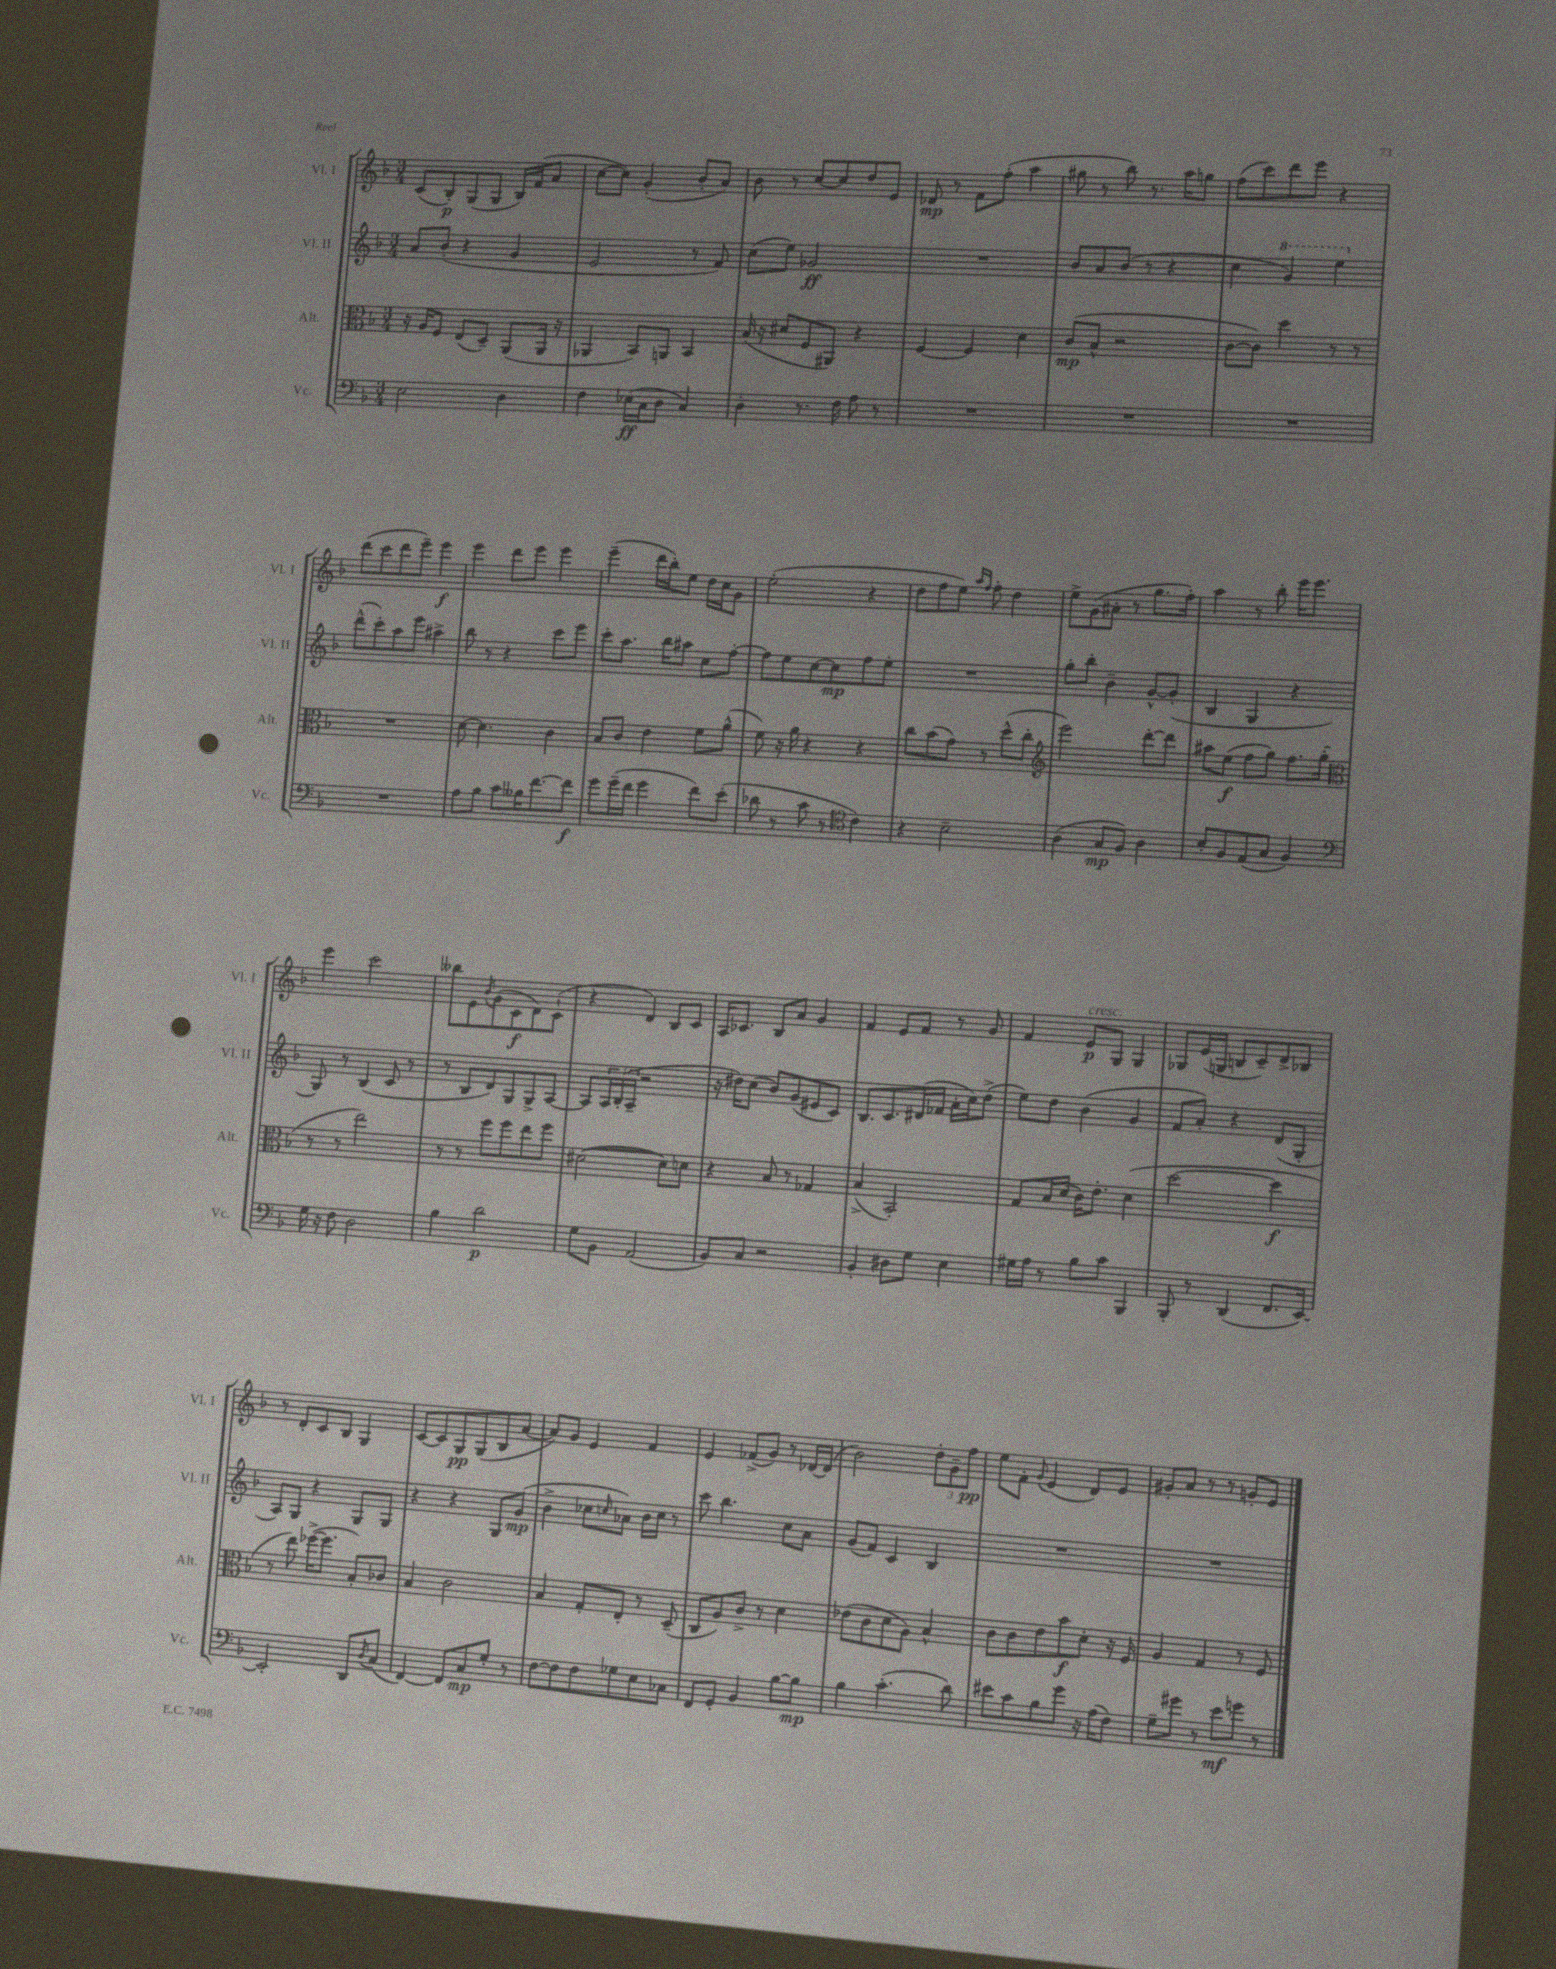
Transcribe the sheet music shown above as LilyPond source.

<<
\new StaffGroup <<
\new Staff = "s0" \with { instrumentName = "Vl. I" shortInstrumentName = "Vl. I" } {
    \clef treble \key f \major \numericTimeSignature \time 3/4
    c'8( bes8-.\p) g8( g8 bes16) f'16( a'8 |
    c''8~ c''8) g'4-.( bes'8-. a'8) |
    bes'8 r8 c''8~ c''8 d''8 e'8 |
    des'8\mp r8 f'8 f''8-.( a''4 |
    gis''8 r8 bes''8) r8. a''16 g''8 |
    f''8( c'''8) d'''8 e'''8 r4 |
    d'''8( c'''8 d'''8 e'''8--) e'''4\f |
    e'''4 d'''8 e'''8 e'''4 |
    e'''4--( d'''16 bes''16-.) e''8 d''16 c''16 g'8 |
    e''2-.( r4 |
    d''8 f''8 e''8) \grace { a''16 f''16 } f''8-. d''4 |
    e''8-> g'8( ais'8-. r8 g''8. f''16-.) |
    a''4 r8 bes''8-. e'''16 e'''8. |
    e'''4 c'''2 |
    beses''8 e'8 \acciaccatura { bes'8 } g'8( c'8\f d'8) c'8-!( |
    r4 d'4) bes8 c'8 |
    a16 ces'8. bes8 a'8 g'4 |
    f'4 e'8 f'8 r8 g'8 |
    f'4 e'8\p^\markup { \italic "cresc." } g8 g4 |
    ges8 e'16( g16 b8 c'8--) d'8-> bes8 |
    r8 d'8-. c'8 bes8 g4 |
    c'8~ c'8 g8\pp g8( bes8 a'8~ |
    a'8) g'8 e'4 f'4 |
    e'4 fes'8->( g'8) r8 des'16~ des'16( |
    bes'2) \tuplet 3/2 { d''8-. g'8-- f''8\pp } |
    e''8 f'8-. \appoggiatura { g'8 } e'4( d'8) e'8 |
    gis'8-. a'8 r8 r8 g'8-. e'8 \bar "|." |
}
\new Staff = "s1" \with { instrumentName = "Vl. II" shortInstrumentName = "Vl. II" } {
    \clef treble \key f \major \numericTimeSignature \time 3/4
    a'8 bes'8-.( r4 g'4 |
    e'2 r8 f'8) |
    c''8( e''8) ges'2\ff |
    R2. |
    bes'8 a'8 bes'8( r8 r4 |
    c''4 \ottava #1 g''4) e'''4 \ottava #0 |
    d'''8-^( c'''8-.) a''8 e'''8 ais''4-> |
    bes''8 r8 r4 c'''8 e'''8 |
    c'''8-. a''8. bes''16 ais''8 c''8 f''8~-. |
    f''8 e''8 c''8~ c''8\mp f''8 e''8-. |
    R2. |
    g''8-. bes''8-. bes'4-- g'8~-^ g'8-.( |
    bes4 g4 r4 |
    g8) r8 bes4( c'8 r8 |
    r8 bes8 d'8) g8 g8-> a8~ |
    a8 \tuplet 3/2 { a16 bes16-.( a16-- } r2 |
    r16 dis''16) c''8( bes'8) g'8( eis'8 c'8) |
    bes8. c'8. dis'16( fes'16 a'16-. c''16) d''8->( |
    e''8) d''8 bes'4( g'4 |
    f'8 a'8-.) r4 d'8( g8-. |
    a8) g8 r4 g8 g8 |
    r4 r4 g8 g'8\mp( |
    bes'4-> ces''8 \grace { c''16 } aes'8) bes'16 c''16 r8 |
    c'''8 bes''4. c''8 a'8 |
    g'8( f'8) c'4 bes4 |
    R2. |
    R2. \bar "|." |
}
\new Staff = "s2" \with { instrumentName = "Alt." shortInstrumentName = "Alt." } {
    \clef alto \key f \major \numericTimeSignature \time 3/4
    r16 a16 f8 e8( d8--) a,8( a,16 r16 |
    aes,4 bes,8) a,8 bes,4 |
    bes16( r16 dis'8 f8 ais,8) r4 |
    f4~ f4 d'4 |
    c'8\mp( bes8-^ r2 |
    c'8~ c'8) d''4 r8 r8 |
    R2. |
    d'8~ d'4. c'4 |
    bes8 c'8 e'4 f'8 a'8-^( |
    f'8) r16 a'16 r4 r4 |
    c''8 bes'8( g'8) r8 d''8-^( c''8-. |
    \clef treble e'''2) d'''8~-. d'''8 |
    ais''8 e''8\f( f''8 g''8) f''8. g''16-.( |
    \clef alto r8 r8 e''2) |
    r8 r8 f''8 f''8 e''8 f''8 |
    dis'2~( dis'8) d'8 |
    r4 bes8 r8 ges4 |
    bes4->( bes,2-.) |
    g8 bes16 d'16( c'16) e'8.-. d'4( |
    d''2~ d''4\f |
    r8 e''8) fes''16~->( fes''8. bes8-.) ces'8 |
    bes4 c'2 |
    bes4 g8-. e8-. r8 d8--( |
    c8 a8) c'8-> r8 d'4 |
    ees'8( c'8 d'8 a8) bes4-^ |
    c'8 c'8 e'8 bes'8\f d'8-. r16 f16 |
    a4 g4 r8 f8 \bar "|." |
}
\new Staff = "s3" \with { instrumentName = "Vc." shortInstrumentName = "Vc." } {
    \clef bass \key f \major \numericTimeSignature \time 3/4
    e2 d4 |
    f4 ees16\ff( c16 d8 c4) |
    d4-. r8. f16 a8 r8 |
    R2. |
    R2. |
    R2. |
    R2. |
    a8 bes8 c'8 beses16 f'8.~ f'8\f |
    g'8 g'16--( f'16 g'4 f'8) e'8-.( |
    des'8 r8 c'8 r8 \clef tenor c'4) |
    r4 bes2-- |
    a4( g8\mp f8) a4 |
    bes8-. f8 e8( g8 f4) |
    \clef bass g16 r16 f8 d2 |
    bes4 d'2\p |
    g8 bes,8 a,2( |
    bes,8) c8 r2 |
    bes,4-. dis8 g8 e4 |
    gis16 a16 r8 bes8 c'8 bes,,4 |
    bes,,8-. r8 d,4( f,8. e,16~) |
    e,2-. d,8 \acciaccatura { d8 } c8( |
    f,4~) f,8 c8\mp g8-. r8 |
    f8~ f8 f8 ges8 e8 ces8 |
    f,8 g,8-. bes,4 bes8~ bes8\mp |
    bes4 c'4.-.( d'8) |
    eis'8 c'8 bes8 g'8 r16 a16( f8) |
    g8-- gis'8 r8 e'8\mf g'8 r8 \bar "|." |
}
>>
>>
\layout { \context { \Score \remove "Bar_number_engraver" } }
